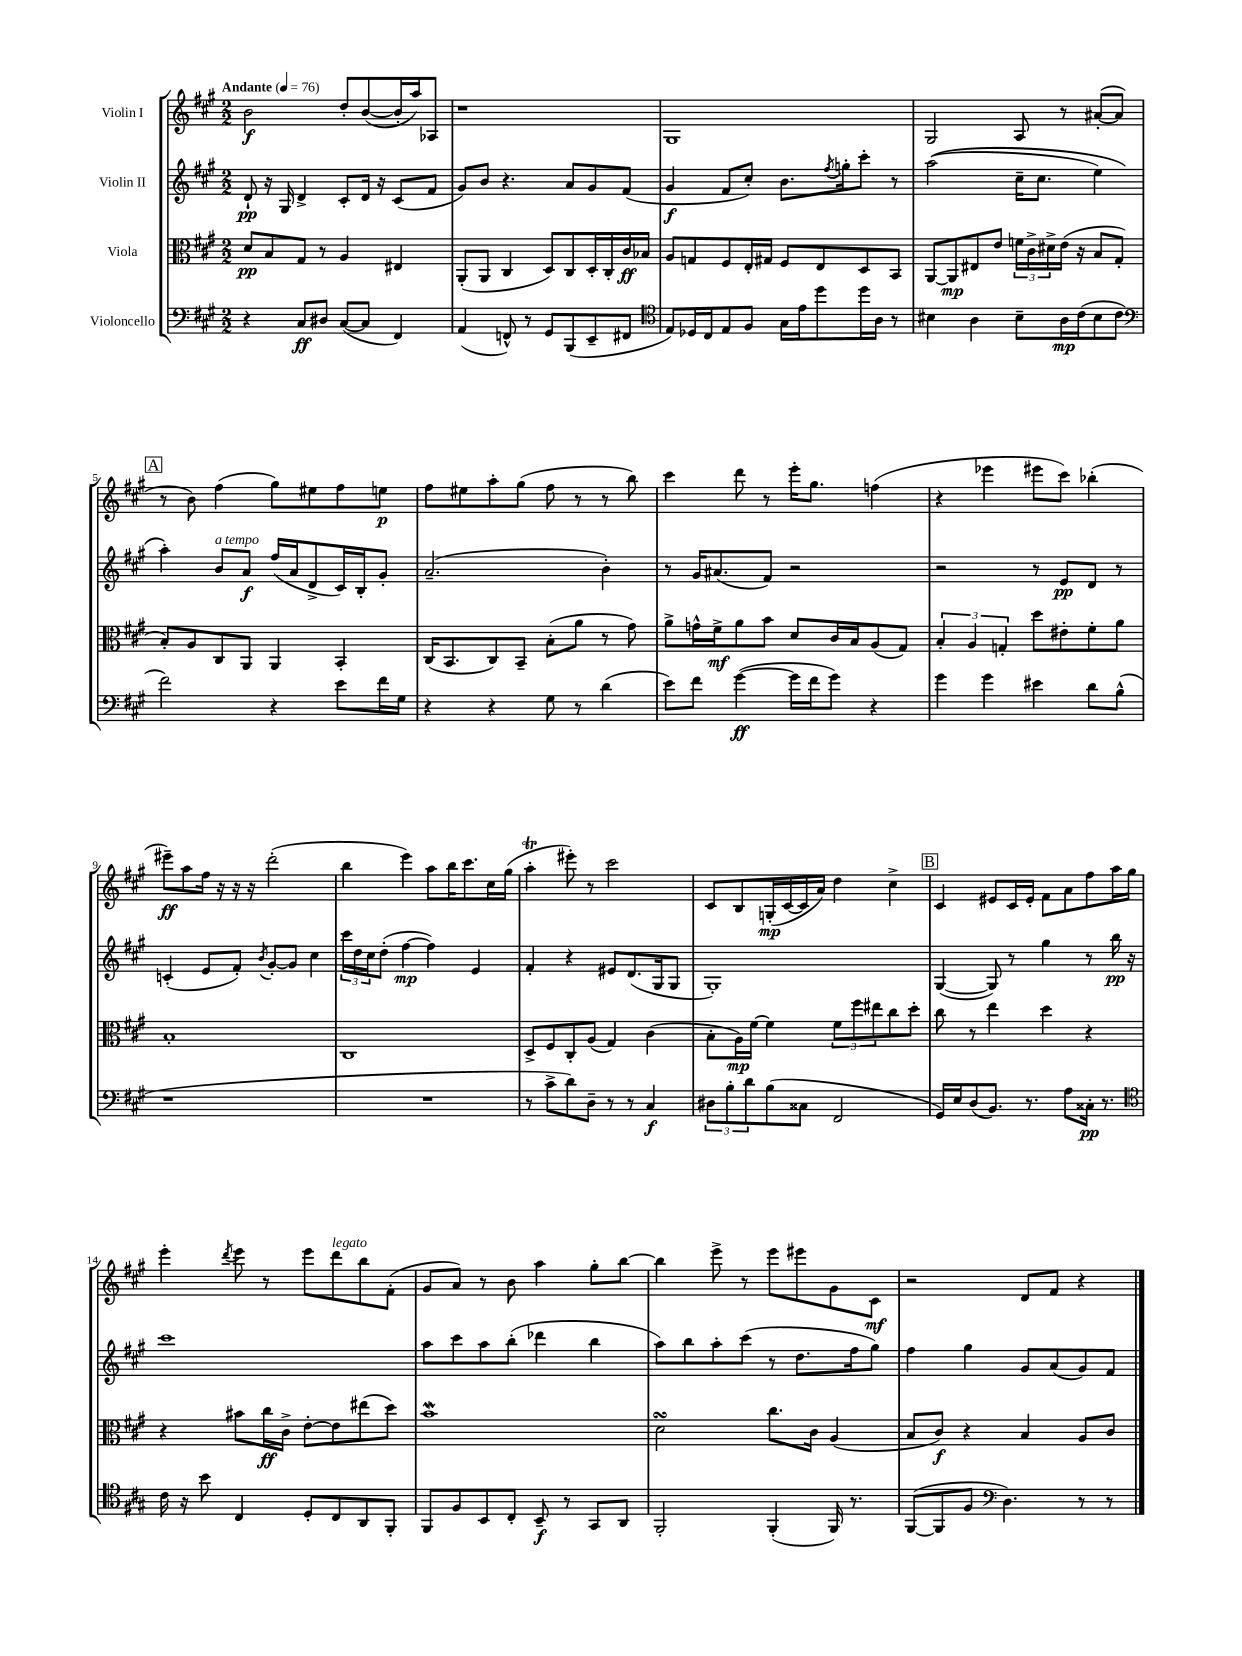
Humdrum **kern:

**kern	**kern	**kern	**kern
*staff4	*staff3	*staff2	*staff1
*clefF4	*clefC3	*clefG2	*clefG2
*k[f#c#g#]	*k[f#c#g#]	*k[f#c#g#]	*k[f#c#g#]
*M2/2	*M2/2	*M2/2	*M2/2
*MM76	*MM76	*MM76	*MM76
4r	8d	8d`	2b
.	8B	16r	.
.	.	16G#	.
8C#	8G#	4d^	.
8D#	8r	.	.
([8C#	4A	8c#'	8dd'
8C#]	.	16d	([8b
.	.	16r	.
4FF#)	4E#	(8c#	16b']
.	.	.	16aa)
.	.	8f#	8A-
=	=	=	=
(4AA	(8AA'	8g#)	1r
.	8AA	8b	.
8FF^^)	4C#	4.r	.
8r	.	.	.
8GG#	8D)	.	.
(8BBB	8C#	8a	.
8EE~	16D'	8g#	.
.	16C#'	.	.
8FF#	16c#	(8f#	.
.	16B-	.	.
=	=	=	=
*clefC4	*	*	*
8E)	8A	4g#	1G#
16D-	8G	.	.
16C#	.	.	.
8E	8F#	8f#	.
8F#	16E'	8cc#')	.
.	16G#	.	.
16G#	8F#	8.b	.
16e	.	.	.
8dd	8E	.	.
.	.	8qff#	.
.	.	16gg'	.
16dd	8D	8ccc#'	.
16A	.	.	.
8r	8BB	8r	.
=	=	=	=
4B#	[8AA	&((2aa	2G#
.	8AA]	.	.
4A	8E#	.	.
.	8e	.	.
8B#~	24f	16cc#~	8A
.	24c#^	.	.
.	.	8.cc#	.
.	24d#^	.	.
16A	(16e	.	8r
(16c#	16r	.	.
8B#	8B	4ee)	([8a#'
8c#	8G#'	.	8a#]
=	=	=	=
*clefF4	*	*	*
2f#)	8B')	4aa'&)	8r
.	8A	.	8b)
.	8C#	8b	(4ff#
.	8AA	8a	.
4r	4AA	(16ff#	8gg#)
.	.	16a	.
.	.	8d^	8ee#
8e	4BB'	16c#)	8ff#
.	.	16B'	.
16f#	.	8g#'	8ee
16G#	.	.	.
=	=	=	=
4r	(16C#	(2.a~	8ff#
.	8.BB	.	.
.	.	.	8ee#
4r	8C#)	.	8aa'
.	8BB~	.	(8gg#
8G#	(8B'	.	8ff#
8r	8a	.	8r
(4d	8r	4b')	8r
.	8g#)	.	8bb)
=	=	=	=
8e)	8a^	8r	4ccc#
8f#	16g^^	16g#	.
.	16f#^	(8.a#	.
([4g#	8a	.	8ddd
.	8b	8f#)	8r
16g#]	8d	2r	16eee'
16f#	.	.	8.gg#
8g#)	16c#	.	.
.	16B	.	.
4r	(8A	.	(4ff
.	8G#)	.	.
=	=	=	=
4g#	6B'	2r	4r
.	6A	.	.
4g#	.	.	4eee-
.	6G'	.	.
4e#	8dd	8r	8eee#
.	8e#'	8e	8ccc#)
8d	8f#'	8d	(4bb-'
(8B^^	8a	8r	.
=	=	=	=
1r	1B'	(4c'	8eee#~)
.	.	.	8aa
.	.	8e	16ff#
.	.	.	16r
.	.	8f#')	16r
.	.	.	16r
.	.	8qb	.
.	.	[8g#'	(2ddd'
.	.	8g#]	.
.	.	4cc#	.
=	=	=	=
1r	1C#	24ccc#	4bb
.	.	24dd	.
.	.	24cc#	.
.	.	(8dd'	.
.	.	[4ff#	4eee)
.	.	4ff#])	8aa
.	.	.	16bb
.	.	.	8.ccc#
.	.	4e	.
.	.	.	16cc#
.	.	.	(16gg#
=	=	=	=
8r	8D^	4f#'	4aa'
8c#^	8F#	.	.
8d)	8C#'	4r	8eee#')
8D~	(8A	.	8r
8r	4G#)	8e#	2ccc#
8r	.	(8.d	.
4C#	(4c#	.	.
.	.	16G#	.
.	.	8G#	.
=	=	=	=
12D#	8B'	1G#')	8c#
12B'	.	.	.
.	16A)	.	8B
12d	.	.	.
.	[16f#	.	.
(8B	4f#]	.	(16G'
.	.	.	[16c#
8C##	.	.	16c#]
.	.	.	16a)
2FF#	12f#	.	4dd
.	12ff#	.	.
.	12ee#	.	.
.	8cc#	.	4cc#^
.	8dd'	.	.
=	=	=	=
16GG#)	8cc#	([4G#	4c#
16E	.	.	.
(8D	8r	.	.
8.BB)	4ee	8G#])	8e#
.	.	8r	16c#
8.r	.	.	16e#'
.	4dd	4gg#	8f#
8A	.	.	8a
16C##'	4r	8r	8ff#
8.r	.	.	.
.	.	16bb	16aa
.	.	16r	16gg#
=	=	=	=
*clefC4	*	*	*
16c#	4r	1ccc#	4eee'
16r	.	.	.
8b	.	.	.
.	.	.	8qddd
4C#	8b#	.	8eee
.	16cc#	.	8r
.	16c#^	.	.
8D'	[8e'	.	8eee
8C#	8e]	.	8ddd
8AA	(8ee#	.	8bb
8FF#'	8dd)	.	(8f#'
=	=	=	=
8FF#	1b	8aa	8g#
8F#	.	8ccc#	8a)
8BB	.	8aa	8r
8C#'	.	(8bb'	8b
8BB~	.	4ddd-	4aa
8r	.	.	.
8GG#	.	4bb	8gg#'
8AA	.	.	[8bb
=	=	=	=
2FF#'	2d	8aa)	4bb]
.	.	8bb	.
.	.	8aa'	8eee^
.	.	(8ccc#	8r
(4FF#'	8.cc#	8r	8eee
.	.	8.dd	8eee#
.	16c#	.	.
16FF#)	(4A	.	8g#
8.r	.	16ff#	.
.	.	8gg#)	8c#
=	=	=	=
([8FF#	8B	4ff#	2r
8FF#]	8c#)	.	.
8F#	4r	4gg#	.
*clefF4	*	*	*
4.D)	.	.	.
.	4B	8g#	8d
.	.	(8a	8f#
8r	8A	8g#)	4r
8r	8c#	8f#	.
==	==	==	==
*-	*-	*-	*-
